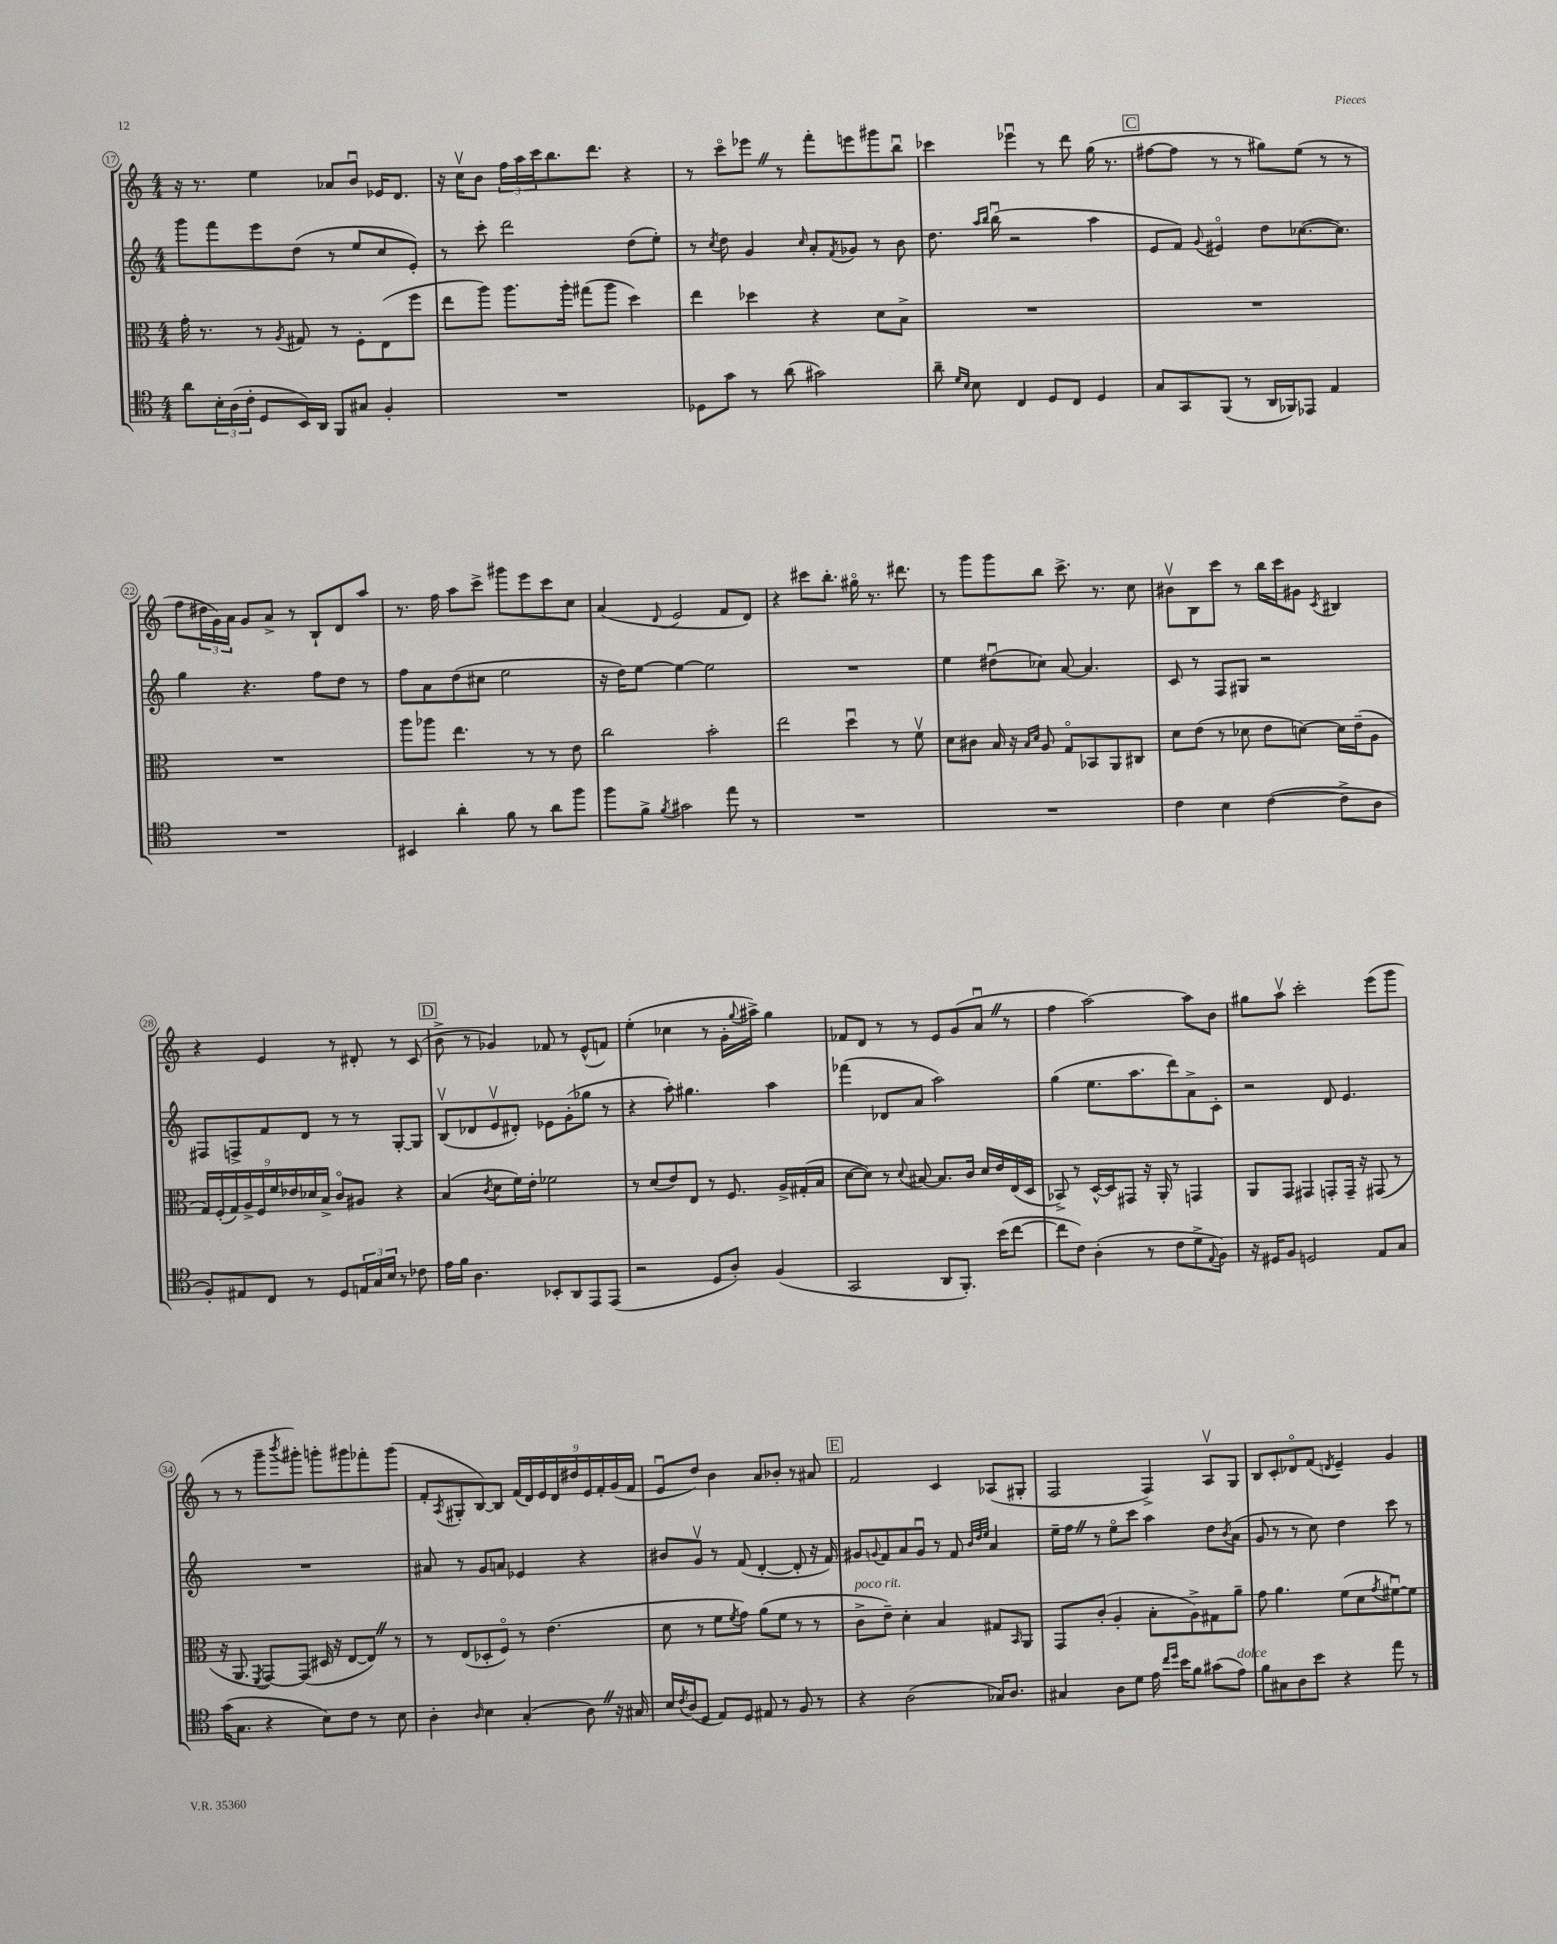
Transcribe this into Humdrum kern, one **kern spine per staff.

**kern	**kern	**kern	**kern
*staff4	*staff3	*staff2	*staff1
*clefC4	*clefC3	*clefG2	*clefG2
*k[]	*k[]	*k[]	*k[]
*M4/4	*M4/4	*M4/4	*M4/4
8a	16g'	8ggg	16r
.	8.r	.	8.r
24B'	.	8fff	.
(24A	.	.	.
24c'	.	.	.
8D	8r	8eee	4ee
.	8qA	.	.
16BB)	8G#	(8dd	.
16AA	.	.	.
8FF	8r	8r	8a-
8G#	8F'	8ee	8bu
4F'	(8E	8cc	16e-
.	.	.	8.d
.	8ff	8e')	.
=	=	=	=
1r	8ee	8r	16r
.	.	.	16ccv
.	8aa)	8ccc'	8b
.	8.aa	2ddd	24ff
.	.	.	24aa
.	.	.	24ccc
.	.	.	8.bb
.	16aa'	.	.
.	(8gg#	.	.
.	.	.	8.ddd
.	8aa	.	.
.	4dd)	(8dd	4r
.	.	8ee')	.
=	=	=	=
8D-	4ee	8r	8r
.	.	8qcc	.
8g	.	8dd	8ccco
8r	4dd-	4g	8eee-
(8a	.	.	8r
.	.	16qqcc	.
2g#)	4r	8a'	8fff'
.	.	8qf	.
.	.	8g-	8eee
.	8d	8r	8ggg#
.	8B^	8b	8bbu
=	=	=	=
8a~	1r	8.dd	4ccc-
16qqd	.	.	.
16qqB	.	.	.
8B	.	.	.
.	.	16qqaa	.
.	.	16qqbb	.
.	.	(16bbu	.
4C	.	2r	4eee-u
8D	.	.	8r
8C	.	.	8ddd
4D	.	4aa	(16gg
.	.	.	8.r
=	=	=	=
8G	1r	8e	[8ff#
8GG	.	8f)	8ff#]
.	.	8qqg	.
(8FF	.	4e#o	8r
8r	.	.	8r
16AA	.	8dd	8gg#)
16FF-)	.	.	.
8EE-	.	([8.cc-	(8ee
4E	.	.	8r
.	.	8.cc-])	.
.	.	.	8r
=	=	=	=
1r	1r	4gg	8ff
.	.	.	24dd#
.	.	.	24g)
.	.	.	24a
.	.	4.r	8g
.	.	.	8a^
.	.	.	8r
.	.	8ff	8B`
.	.	8dd	8d
.	.	8r	8aa
=	=	=	=
4BB#	8aa	8ff	8.r
.	8aa-	8a	.
.	.	.	16ff
4a'	4.ee	(8dd	8aa
.	.	8cc#	8ccc^
8f	.	2ee	8ggg#
8r	8r	.	8eee
8a	8r	.	8ccc
8ff	8e	.	8cc
=	=	=	=
8ff	2cc	16r	(4a
.	.	16dd)	.
8f^	.	[8ee	.
8qf	.	.	8qqd
2g#	.	4ee_	2e
.	2b'	2ee]	.
8ee	.	.	8f
8r	.	.	8d)
=	=	=	=
1r	2ee	1r	4r
.	.	.	8ccc#
.	.	.	8.bb'
.	4ddu	.	.
.	.	.	16gg#o
.	.	.	8.r
.	8r	.	.
.	.	.	8.ddd#
.	8fv	.	.
=	=	=	=
1r	8d	4ee	8r
.	8c#	.	8ggg
.	16B	(8dd#u	8ggg
.	16r	.	.
.	16qqB	.	.
.	16qqd	.	.
.	8A	8cc-)	8bb
.	8Go	[8a	8.ccc^
.	8BB-	4.a]	.
.	.	.	8.r
.	8AA	.	.
.	8C#	.	8cc
=	=	=	=
4c	8d	8c	8b#v
.	(8e	8r	8B
4B	8r	8F	8ccc
.	8d-	8G#	8r
([4c	8e	2r	16bb
.	.	.	16ccc
.	[8d)	.	8g#
.	.	.	8qc
8c^]	16d]	.	4B#
.	(16e~	.	.
8A	8A	.	.
=	=	=	=
8F')	18G)	8F#	4r
.	(18F'	.	.
.	18G)	.	.
8E#	.	8F^	.
.	18A^	.	.
.	18F	.	.
8C	.	8f	4e
.	18f	.	.
.	18e-	.	.
8r	.	8d	.
.	18d-	.	.
.	18B^	.	.
8D	8co	8r	8r
24E	8A#	8r	8d#'
24G	.	.	.
24B	.	.	.
8r	4r	[8G'	8r
8c-	.	8G]	(8c
=	=	=	=
16e	(4B	(8Bv	8b^
16f	.	.	.
4.A	.	8d-	8r
.	8qc	.	.
.	8d	8ev	4g-)
.	16f)	8d#')	.
.	16e'	.	.
8BB-'	2f-	8e-	8f-
8AA	.	(8g'	8r
8EE	.	8gg-	(8e^^
(8EE	.	8r	8f)
=	=	=	=
2r	8r	4r	(4ee'
.	(8d	.	.
.	8e)	8aa')	4cc-
.	8E	4.gg#	.
8D	8r	.	8r
8A')	8.F	.	16g'
.	.	.	8qqgg
.	.	.	16aa#^)
(4F	.	4aa	4gg
.	16A^	.	.
.	(16G#'	.	.
.	16B	.	.
=	=	=	=
2GG	[8d	(4fff-	8f-
.	8d])	.	8d
.	8r	8d-	8r
.	8qqd	.	.
.	[8B#	8a	8r
8AA	8.B#]	2aa)	8e
8.FF')	.	.	(8g
.	16c	.	.
.	16d	.	8au
(16b	16e	.	.
[8cc	(16E	.	8r
.	16D	.	.
=	=	=	=
8cc]	8BB-^)	(4gg	4ff
8c)	8r	.	.
(4A'	[16D^^	8.ee	[2aa)
.	16D]	.	.
.	8GG#	.	.
.	.	8.aa	.
8r	16r	.	.
.	16AA'	.	.
8c	8r	8ddd)	.
8d^	4GG	8a^	8aa]
8qqE	.	.	.
8F)	.	8c'	8b
=	=	=	=
16r	8AA	2r	8gg#
16D#	.	.	.
8F	8GG	.	8aav
2D	4GG#	.	2ccc'
.	8GG'	8d	.
.	16GG~	4.e	.
.	16r	.	.
8E	(8GG#	.	(8eee
8G	8r	.	8ggg
=	=	=	=
(16g	16r	1r	8r
8.G	8.AA	.	.
.	.	.	8r
.	8qFF	.	.
4r	[8GG)	.	8ggg~
.	.	.	8qbbb
.	(8GG]	.	8ggg#')
8B)	16D#	.	8ggg'
.	16r	.	.
8c	[8E	.	8ggg#
8r	8E])	.	8fff-'
8B	8r	.	(8ggg#
=	=	=	=
4A'	8r	8a#	8f'
.	.	.	8qA
.	(8E	8r	8G#'
16qqA	.	.	.
4B	8D-'	8g	[8B)
.	8Fo)	8a	8B]
(4G'	8r	4e-	(18f
.	.	.	18d)
.	.	.	18e
.	(4.e	.	.
.	.	.	18d
.	.	.	18dd#
8A)	.	4r	.
.	.	.	18e
.	.	.	18f'
16r	.	.	.
.	.	.	(18g
16G#	.	.	.
.	.	.	18f
=	=	=	=
16B	8d	8b#	8eu
8qc	.	.	.
(16A	.	.	.
8D	8r	8gv	8dd)
8E)	8f	8r	4b
.	8qf	.	.
8D	8g)	(8f	.
8E#	(8a	[4d'	8a
8r	8f	.	8b-'
8F	8r	8d']	8r
8r	8r	16r	8a#
.	.	16f)	.
=	=	=	=
4r	8c^	8g#	2f
.	.	8qqg	.
.	8e~)	8f	.
(2A	4d'	8a	.
.	.	8gu	.
.	4B	8r	4c
.	.	8f	.
.	.	32qqb	.
.	.	32qqdd	.
.	.	32qqee	.
16G-)	8G#	4a	(8A-
8.A	.	.	.
.	16qqBB	.	.
.	8AA	.	8G#'
=	=	=	=
4G#	8GG	16ee~	2F
.	.	16ff	.
.	(8c'	8r	.
8A	4A'	8eeo	.
8d	.	8ccc	.
16e	8B'	4aa	4F^)
16qqcc	.	.	.
16qqdd	.	.	.
16b	.	.	.
8f	8A^)	.	.
(8g#	8G#	8dd	8Av
.	.	8qb	.
8e)	8a~	(8a	8G
=	=	=	=
8f	8g	8g	8B
8G#	4.a	8r	8c'
8A	.	8r	8d-o
8b	.	8cc)	(8f
.	.	.	8qd
4r	(8f	4dd	4e~)
.	8d	.	.
.	8qg	.	.
8ee	[8f#u)	8ccc	4g
8r	8f#]	8r	.
==	==	==	==
*-	*-	*-	*-
